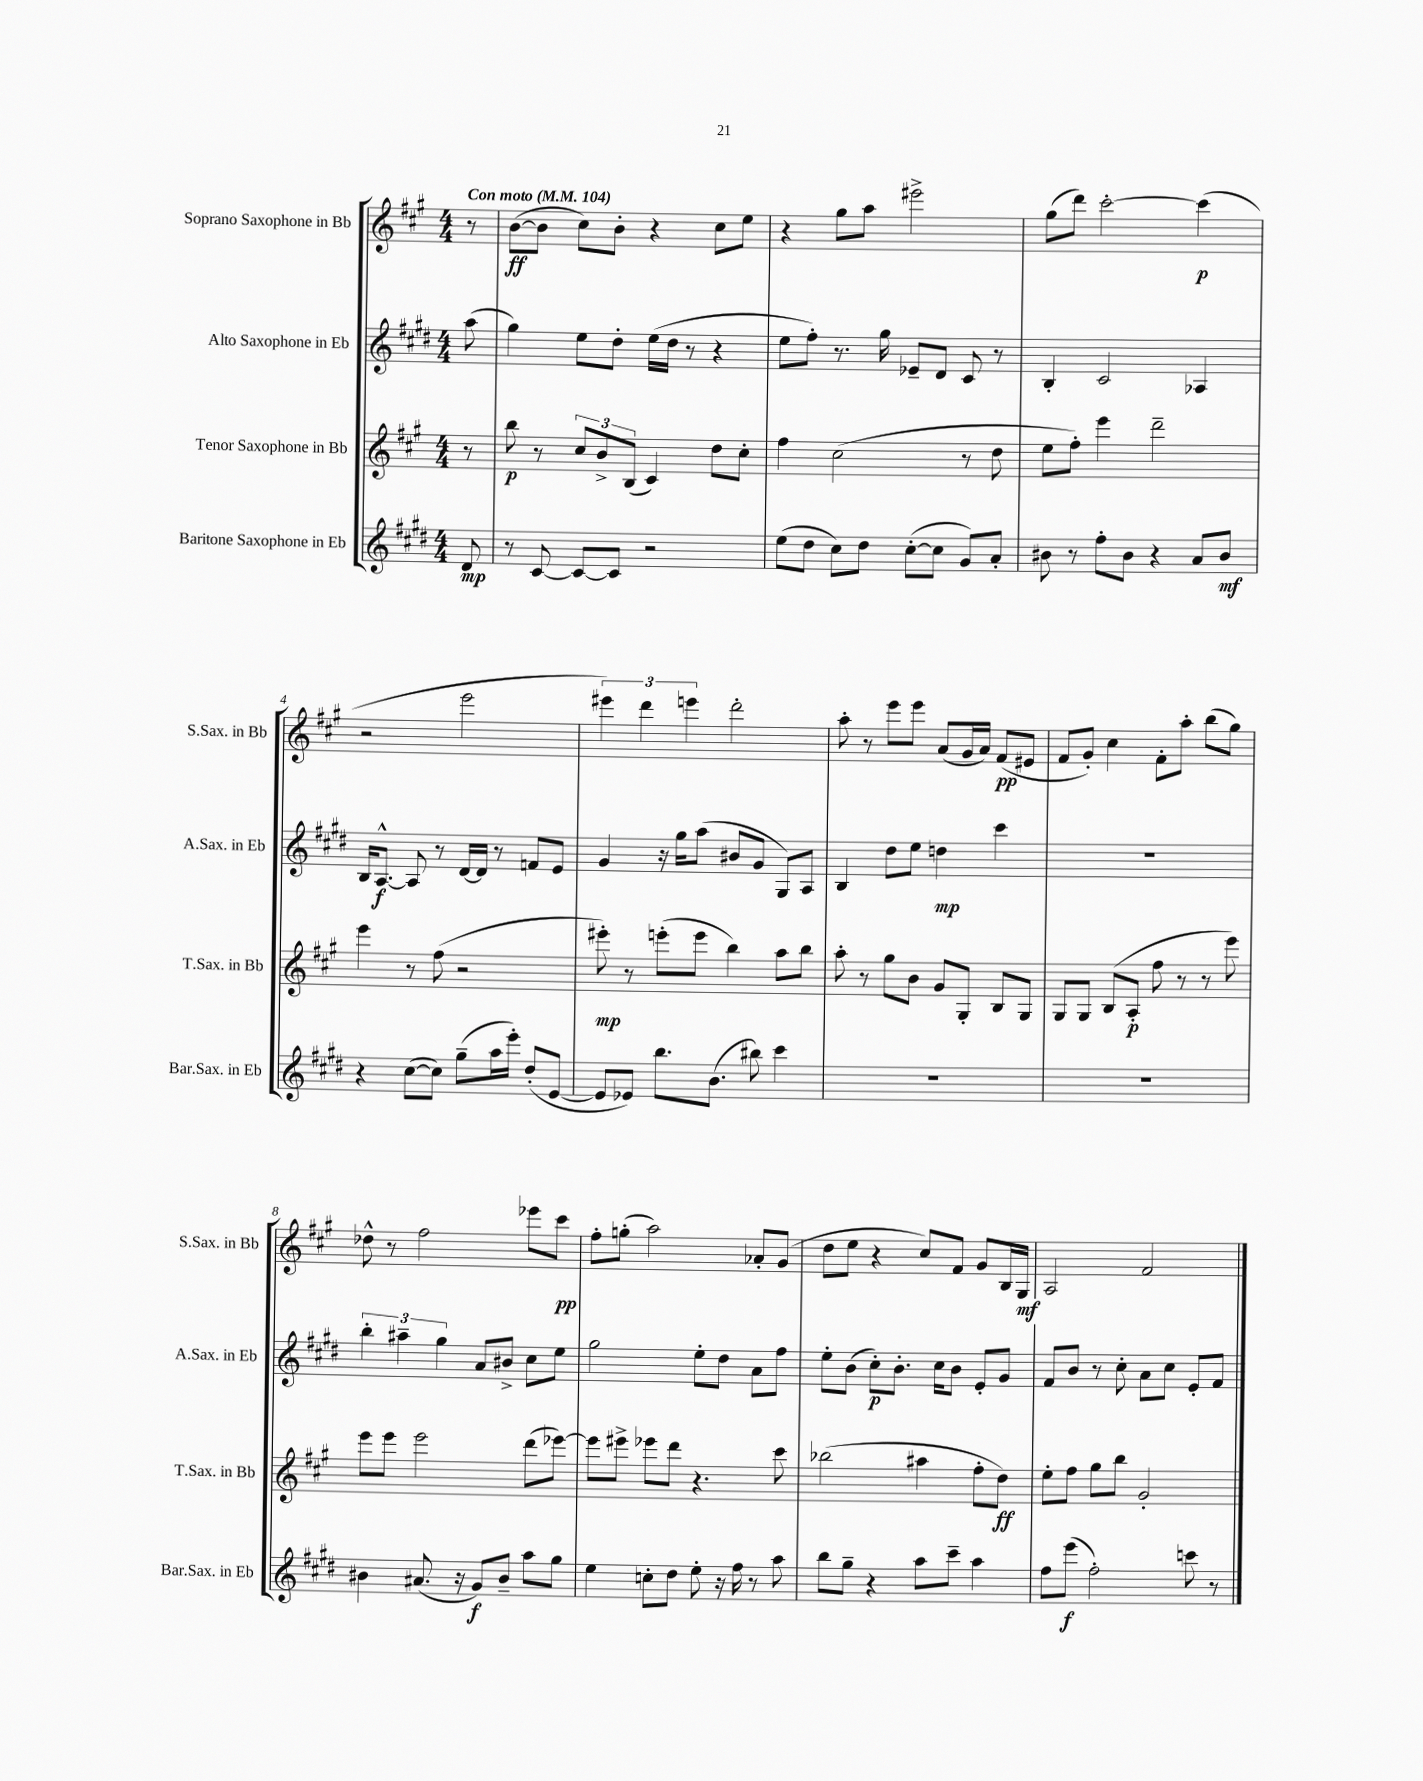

**kern	**kern	**kern	**kern
*staff4	*staff3	*staff2	*staff1
*clefG2	*clefG2	*clefG2	*clefG2
*k[f#c#g#d#]	*k[f#c#g#]	*k[f#c#g#d#]	*k[f#c#g#]
*M4/4	*M4/4	*M4/4	*M4/4
*MM104	*MM104	*MM104	*MM104
8d#	8r	(8aa	8r
=	=	=	=
8r	8bb	4gg#)	([8b
[8c#	8r	.	8b]
8c#_	12cc#	8ee	8cc#)
.	12b^	.	.
8c#]	.	8dd#'	8b'
.	(12B	.	.
2r	4c#)	(16ee	4r
.	.	16dd#	.
.	.	8r	.
.	8dd	4r	8cc#
.	8cc#'	.	8ee
=	=	=	=
(8ee	4ff#	8ee	4r
8dd#	.	8ff#')	.
8cc#)	(2cc#	8.r	8gg#
8dd#	.	.	8aa
.	.	16gg#	.
([8cc#'	.	8e-~	2eee#^
8cc#]	.	8d#	.
8g#)	8r	8c#	.
8a'	8dd	8r	.
=	=	=	=
8b#	8ee	4B'	(8gg#
8r	8ff#')	.	8ddd)
8ff#'	4eee	2c#	[2ccc#'
8b#	.	.	.
4r	2ddd~	.	.
8a	.	4A-	(4ccc#]
8b#	.	.	.
=	=	=	=
4r	4eee	16B	2r
.	.	[8.A^^	.
([8cc#	8r	8A]	.
8cc#])	(8ff#	8r	.
(8gg#~	2r	[16d#	2eee
.	.	16d#]	.
16aa	.	8r	.
16eee')	.	.	.
(8dd#'	.	8f	.
[8e	.	8e	.
=	=	=	=
8e]	8eee#')	4g#	6eee#)
8e-)	8r	.	.
.	.	.	6ddd
8.bb	(8eee'	16r	.
.	.	16gg#	.
.	.	.	6eee
.	8eee	(8aa	.
(8.b	.	.	.
.	4bb)	8b#	2ddd'
8bb#)	.	8g#	.
4ccc#	8aa	8G#)	.
.	8bb	8A	.
=	=	=	=
1r	8aa'	4B	8aa'
.	8r	.	8r
.	8gg#	8dd#	8eee
.	8b	8ee	8eee
.	8g#	4dd	(8a
.	8G#'	.	16g#
.	.	.	16a)
.	8B	4ccc#	(8f#
.	8G#	.	8e#
=	=	=	=
1r	8G#	1r	8f#
.	8G#	.	8g#')
.	(8B	.	4cc#
.	8A'	.	.
.	8ff#	.	8f#'
.	8r	.	8aa'
.	8r	.	(8bb
.	8eee)	.	8gg#)
=	=	=	=
4b#	8eee	6bb'	8dd-^^
.	8eee	.	8r
.	.	6aa#~	.
(8.a#	2eee	.	2ff#
.	.	6gg#	.
16r	.	.	.
8g#)	.	8a	.
8b#~	.	8b#^	.
8aa	(8ddd	8cc#	8eee-
8gg#	[8eee-)	8ee	8ccc#
=	=	=	=
4ee	8eee-]	2gg#	8ff#'
.	8eee#^	.	(8gg'
8cc'	8eee-	.	2aa)
8dd#	8ddd	.	.
8ee'	4.r	8ee'	.
16r	.	8dd#	.
16ff#	.	.	.
8r	.	8a	8a-'
8aa	8ccc#	8ff#	(8g#
=	=	=	=
8bb	(2bb-	8ee'	8dd
8gg#~	.	(8b	8ee
4r	.	8cc#')	4r
.	.	8.b'	.
8aa	4aa#	.	8cc#)
.	.	16cc#	.
8ccc#~	.	8b	8f#
4aa	8ff#'	8e'	8g#
.	8dd)	8g#	16B
.	.	.	16G#
=	=	=	=
8ff#	8ee'	8f#	2A
(8eee	8ff#	8b	.
2ff#')	8gg#	8r	.
.	8bb	8cc#'	.
.	2g#'	8a	2f#
.	.	8cc#	.
8ccc	.	8e'	.
8r	.	8f#	.
==	==	==	==
*-	*-	*-	*-
